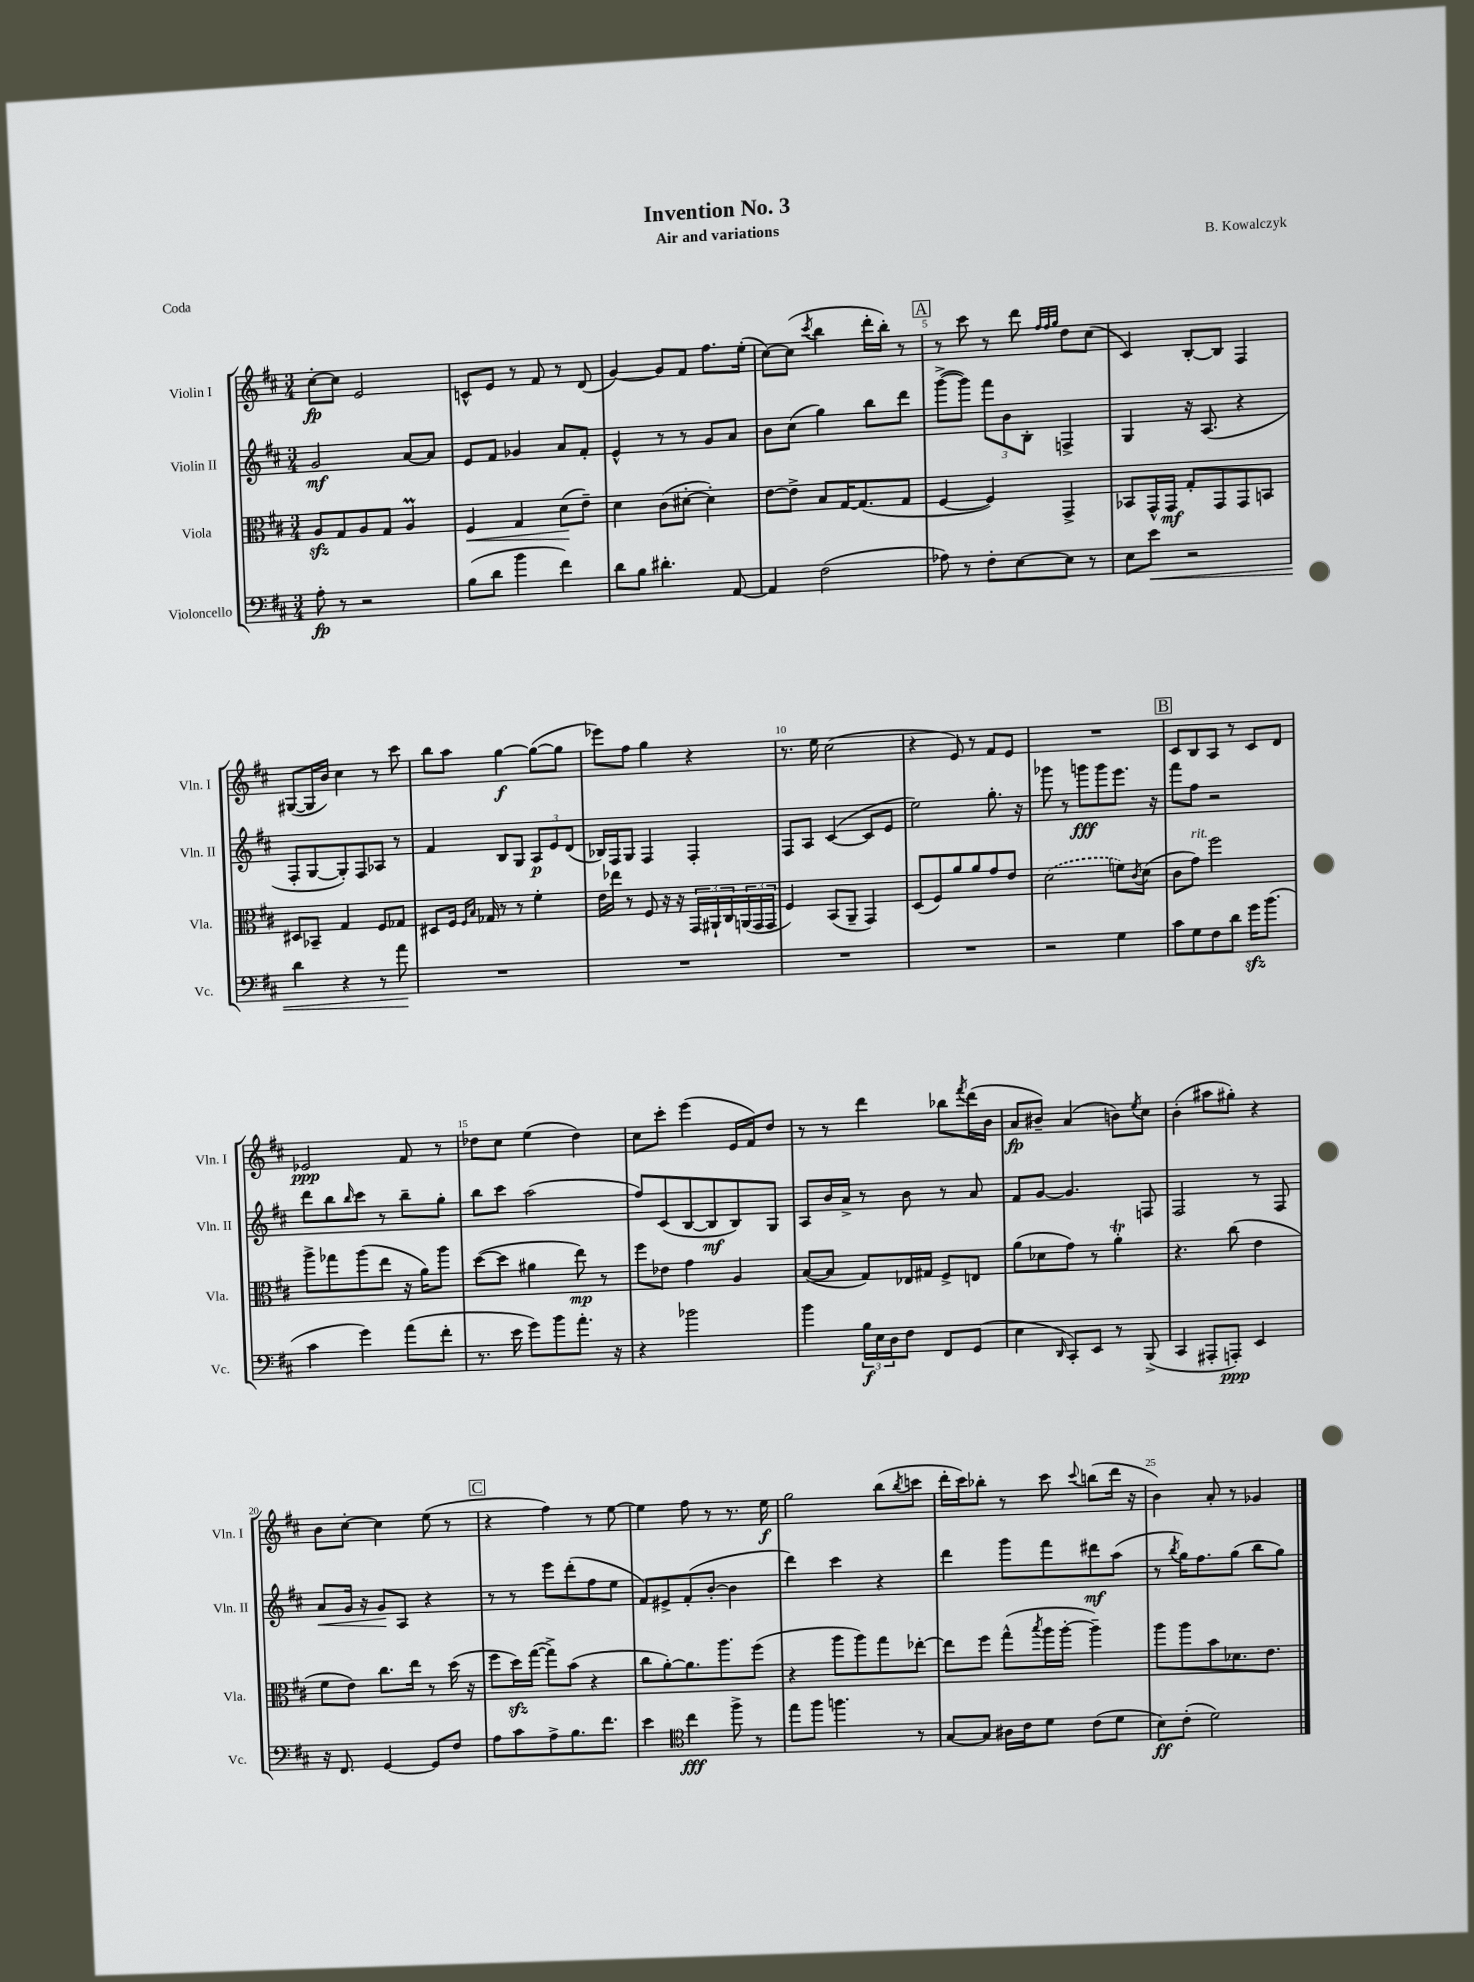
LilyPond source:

\header { title = "Invention No. 3" composer = "B. Kowalczyk" subtitle = "Air and variations" piece = "Coda" }
<<
\new StaffGroup <<
\new Staff = "s0" \with { instrumentName = "Violin I" shortInstrumentName = "Vln. I" } {
    \clef treble \key d \major \numericTimeSignature \time 3/4
    cis''8~-.\fp cis''8 e'2 |
    c'8-^ e'8 r8 fis'8 r8 d'8( |
    g'4~) g'8 fis'8 fis''8. e''16-.( |
    cis''8~) cis''8( \acciaccatura { cis'''8 } b''4 d'''16-. b''16-.) r8 |
    \mark \markup { \box "A" } r8 cis'''8 r8 d'''8 \grace { fis''32 fis''32 g''32 } d''8 cis''8( |
    cis'4) b8~-. b8 fis4 |
    gis8~( gis16 b'16) cis''4 r8 cis'''8 |
    b''8 a''8 g''4~\f g''8~( g''8 |
    ees'''8) fis''8 g''4 r4 |
    r8. e''16 cis''2( |
    r4 e'8) r8 fis'8 e'8 |
    R2. |
    \mark \markup { \box "B" } cis'8 b8 a8 r8 cis'8 d'8 |
    ees'2\ppp fis'8 r8 |
    des''8 cis''8 e''4( des''4) |
    cis''8 cis'''8-. e'''4( e'16 fis'16) d''8 |
    r8 r8 d'''4 bes''8 \acciaccatura { fis'''8 } d'''16( b'16 |
    a'8\fp bis'8--) a'4( b'8) \acciaccatura { e''8 } cis''8 |
    b'4-.( ais''8 gis''8-.) r4 |
    b'8 cis''8~-. cis''4 e''8( r8 |
    \mark \markup { \box "C" } r4 fis''4) r8 e''8~ |
    e''4 fis''8 r8 r8. e''16\f |
    g''2 b''8( \acciaccatura { b''8 } c'''8 |
    d'''16-. cis'''16) bes''8-. r8 cis'''8 \appoggiatura { cis'''8 } b''8( d'''16 r16 |
    b'4) a'8-. r8 ges'4 \bar "|." |
}
\new Staff = "s1" \with { instrumentName = "Violin II" shortInstrumentName = "Vln. II" } {
    \clef treble \key d \major \numericTimeSignature \time 3/4
    g'2\mf a'8~ a'8 |
    e'8 fis'8 ges'4 a'8 fis'8-. |
    e'4-^ r8 r8 g'8 a'8 |
    b'8 cis''8( g''4) b''8 d'''8 |
    \mark \markup { \box "A" } g'''8~->( g'''8) \tuplet 3/2 { fis'''8 b'8 b8-. } f4-> |
    g4 r16 a8.( r4 |
    fis8-. g8~ g8-.) fis8 aes8 r8 |
    fis'4 b8 g8 \tuplet 3/2 { a8\p e'8 d'8( } |
    bes16) fis16 g8 fis4 fis4-. |
    fis8 a8 cis'4~( cis'8 e'8 |
    e''2) g''8.-. r16 |
    ges'''8 r8 g'''8\fff g'''8 e'''8. r16 |
    \mark \markup { \box "B" } fis'''8 fis''8 r2 |
    d'''8 b''8 \grace { b''16 } cis'''8 r8 b''8-- g''8-. |
    b''8 cis'''8 a''2( |
    fis''8) cis'8( b8~ b8\mf b8) g8 |
    a8 b'16 a'16-> r8 b'8 r8 a'8 |
    fis'8 g'8~ g'4. f8 |
    fis2 r8 fis8 |
    a'8\< g'16 r16 g'8\! a8 r4 |
    \mark \markup { \box "C" } r8 r8 e'''8 d'''8-.( fis''8 e''8 |
    fis'8) eis'8-> fis'8-.( b'8~-. b'4 |
    d'''4) cis'''4 r4 |
    d'''4 g'''8 fis'''8 dis'''8\mf a''8( |
    r8 \acciaccatura { b''8 } g''16) fis''8. g''8( b''8 g''8) \bar "|." |
}
\new Staff = "s2" \with { instrumentName = "Viola" shortInstrumentName = "Vla." } {
    \clef alto \key d \major \numericTimeSignature \time 3/4
    a8\sfz g8 a8 g8 a4\prall |
    fis4\< g4 d'8\!( e'8--) |
    d'4 cis'8( dis'8~-. dis'4-.) |
    e'8~ e'8-> b8 g16~ g8.( g8 |
    \mark \markup { \box "A" } fis4~ fis4) g,4-> |
    bes,8 g,16-^ g,16\mf g8-. g,8 g,8 b,8 |
    dis8 bes,8-- g4 fis8 ges8 |
    dis8 fis16 \grace { fis16 b16 } ges16 r8 r8 fis'4-. |
    e'16 ees''16 r8 fis8 r16 r16 \tuplet 3/2 { g,16 ais,16-! cis16 } \tuplet 3/2 { a,16( g,16 g,16 } |
    fis4) b,8( a,8-- g,4) |
    d8( fis8) a'8 a'8 g'8 e'8 |
    \once \slurDashed d'2( f'8) \acciaccatura { cis'8 } d'8( |
    \mark \markup { \box "B" } cis'8 g'8^\markup { \italic "rit." }) fis''2 |
    a''8-> ges''8 a''8( e''8 r16 a'16) a''8 |
    d''8~( d''8 ais'4 e''8\mp) r8 |
    fis''8 ees'8 g'4 a4 |
    b8~( b8 g8) ees16 gis16 fis8-> e8 |
    a'8( des'8 g'8) r8 a'4-.\trill |
    r4. cis''8( e'4 |
    fis'8 e'8) cis''8. e''16 r8 d''16( r16 |
    \mark \markup { \box "C" } fis''8 d''16\sfz) g''16~( g''8->) b'8( r4 |
    cis''8 a'8~-.) a'8. a''8. fis''8( |
    r4 a''8 a''8) g''8 ees''8~-. |
    ees''8 fis''8 g''8-^( \acciaccatura { b''8 } a''16 a''16~-. a''4--) |
    a''8 a''8 b'8 des'8. e'8. \bar "|." |
}
\new Staff = "s3" \with { instrumentName = "Violoncello" shortInstrumentName = "Vc." } {
    \clef bass \key d \major \numericTimeSignature \time 3/4
    a8-.\fp r8 r2 |
    b8( d'8 b'4 fis'4) |
    d'8 b8 dis'4.-. a,8~ |
    a,4 fis2( |
    \mark \markup { \box "A" } aes8) r8 fis8-. e8~ e8 r8 |
    e8 e'8\< r2 |
    d'4 r4 r8 a'8\! |
    R2. |
    R2. |
    R2. |
    R2. |
    r2 g4 |
    \mark \markup { \box "B" } cis'8 g8 fis8 d'8 g'16\sfz b'8.( |
    cis'4 g'4) a'8( fis'8-. |
    r8. e'16 g'8) b'8 a'8.-. r16 |
    r4 bes'2 |
    b'4 \tuplet 3/2 { b16\f e16 d16 } fis8 fis,8 g,8( |
    e4 \grace { d,16 } cis,8-.) e,8 r8 b,,8->( |
    cis,4 ais,,8-. a,,8-.\ppp) e,4 |
    r16 fis,8. g,4~ g,8 fis8 |
    \mark \markup { \box "C" } a8 cis'8 a8-> b8. fis'8. |
    e'4 \clef tenor cis''4\fff fis''8-> r8 |
    e''8 fis''8 f''4. r8 |
    g8~ g8 ais16 cis'16 d'8 cis'8( d'8 |
    b8\ff) cis'8-.( d'2) \bar "|." |
}
>>
>>
\layout { \context { \Score \override BarNumber.break-visibility = ##(#f #t #t) barNumberVisibility = #(every-nth-bar-number-visible 5) } }
